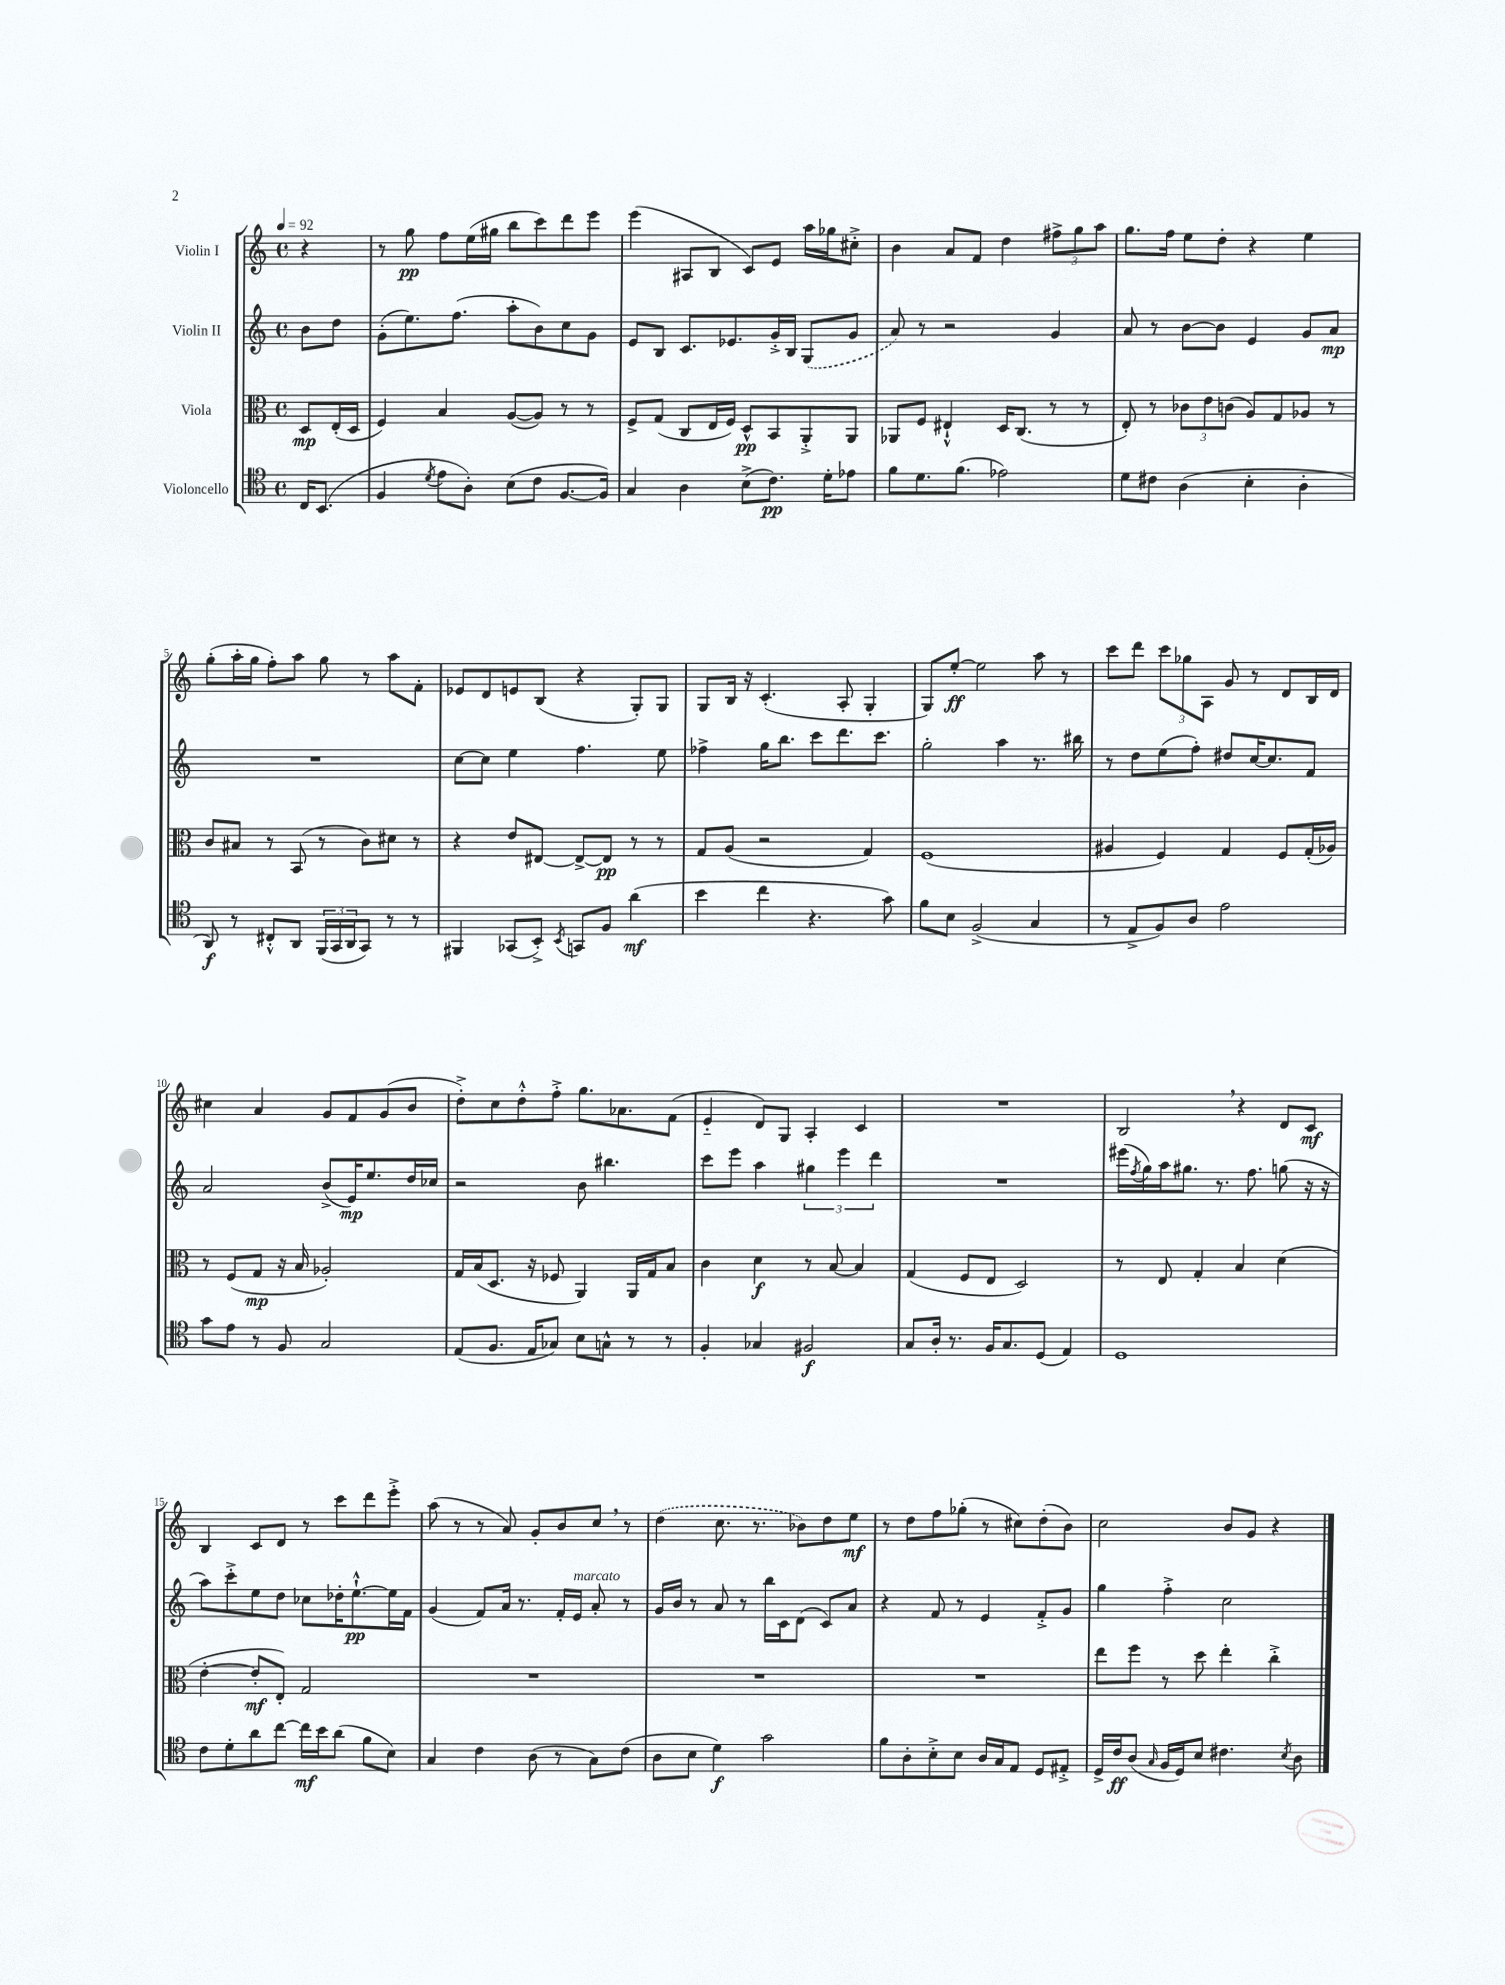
<<
\new StaffGroup <<
\new Staff = "s0" \with { instrumentName = "Violin I" } {
    \clef treble \key c \major \defaultTimeSignature \time 4/4 \partial 4 \tempo 4 = 92
    r4 |
    r8 g''8\pp f''8 e''16( gis''16 b''8 c'''8) d'''8 e'''8 |
    e'''4( ais8 b8 c'8) e'8 a''16 ges''16 cis''8-.-> |
    b'4 a'8 f'8 d''4 \tuplet 3/2 { fis''8-> g''8 a''8 } |
    g''8. f''16 e''8 d''8-. r4 e''4 |
    g''8-.( a''16-. g''16 f''8-.) a''8 g''8 r8 a''8 f'8-. |
    ees'8 d'8 e'8 b8( r4 g8-.) g8 |
    g8 b16 r16 c'4.-.( a8-. g4-. |
    g8) e''8~-.\ff e''2 a''8 r8 |
    c'''8 d'''8 \tuplet 3/2 { c'''8 ges''8 a8 } g'8 r8 d'8 b16 d'16 |
    cis''4 a'4 g'8 f'8 g'8( b'8 |
    d''8-.->) c''8 d''8-.-^ f''8-.-> g''8. aes'8. f'8( |
    e'4-_ d'8) g8 a4-. c'4 |
    R1 |
    b2 \breathe r4 d'8 c'8\mf |
    b4 c'8 d'8 r8 c'''8 d'''8 e'''8-.-> |
    a''8( r8 r8 a'8) g'8-. b'8 c''8 \breathe r8 |
    \once \slurDashed d''4( c''8. r8. bes'8) d''8 e''8\mf |
    r8 d''8 f''8 ges''8-.( r8 cis''8) d''8-.( b'8) |
    c''2 b'8 g'8 r4 \bar "|." |
}
\new Staff = "s1" \with { instrumentName = "Violin II" } {
    \clef treble \key c \major \defaultTimeSignature \time 4/4 \partial 4
    b'8 d''8 |
    g'8-.( e''8.) f''8.( a''8-. b'8) c''8 g'8 |
    e'8 b8 c'8. ees'8. g'16-.-> b16 \once \slurDashed g8( g'8 |
    a'8) r8 r2 g'4 |
    a'8 r8 b'8~ b'8 e'4 g'8 a'8\mp |
    R1 |
    c''8~ c''8 e''4 f''4. e''8 |
    fes''4-> g''16 b''8. c'''8 d'''8. c'''8. |
    g''2-. a''4 r8. bis''16 |
    r8 d''8 e''8( f''8-.) dis''8 c''16~ c''8. f'8 |
    a'2 b'8->( e'16\mp) e''8. d''16 ces''16 |
    r2 b'8 bis''4. |
    c'''8 e'''8 a''4 \tuplet 3/2 { gis''4 e'''4 d'''4 } |
    R1 |
    eis'''16( \acciaccatura { f''8 } g''16) a''16 gis''8. r8. f''8. g''8( r16 r16 |
    a''8) c'''8-.-> e''8 d''8 ces''8 des''16-. e''8.~-!-^\pp e''16 f'16 |
    g'4( f'8) a'16 r8. f'16-. e'16^\markup { \italic "marcato" } a'8-. r8 |
    g'16 b'16 r8 a'8 r8 b''16 c'16 d'8( c'8) a'8 |
    r4 f'8 r8 e'4 f'8-.-> g'8 |
    g''4 f''4-.-> c''2 \bar "|." |
}
\new Staff = "s2" \with { instrumentName = "Viola" } {
    \clef alto \key c \major \defaultTimeSignature \time 4/4 \partial 4
    d8\mp e16-.( d16 |
    f4) b4 a8~( a8) r8 r8 |
    f8-> g8( c8 e16 f16) d8-^\pp b,8 a,8-.-> a,8 |
    aes,8 f8 eis4-!-^ d16 c8.( r8 r8 |
    e8-.) r8 \tuplet 3/2 { ces'8 e'8 c'8( } a8) g8 aes8 r8 |
    c'8 bis8 r8 b,8( r8 c'8) dis'8 r8 |
    r4 e'8 eis8~ eis8~-> eis8\pp r8 r8 |
    g8 a8( r2 g4) |
    f1( |
    ais4 f4) g4 f8 g16-.( aes16) |
    r8 f8( g8\mp r16 b16 aes2-.) |
    g16 b16( d8. r16 fes8 a,4) a,16 g16 b8 |
    c'4 d'4\f r8 b8~ b4 |
    g4( f8 e8 d2) |
    r8 e8 g4-. b4 d'4( |
    e'4~-. e'8-.\mf e8-.) g2 |
    R1 |
    R1 |
    R1 |
    e''8 f''8 r8 d''8 e''4-. c''4-.-> \bar "|." |
}
\new Staff = "s3" \with { instrumentName = "Violoncello" } {
    \clef tenor \key c \major \defaultTimeSignature \time 4/4 \partial 4
    c16 b,8.( |
    f4 \acciaccatura { d'8 } e'8 a8-.) b8( c'8 f8.~ f16) |
    g4 a4 b8->( c'8.\pp) d'16-. ees'8 |
    f'8 d'8. f'8.( ees'2) |
    d'8 cis'8 a4( b4-. a4-. |
    a,8\f) r8 cis8-.-^ a,8 \tuplet 3/2 { f,16( g,16 a,16 } g,8) r8 r8 |
    fis,4 ges,8( b,8-.->) \acciaccatura { b,8 } g,8 f8 a'4\mf( |
    b'4 c''4 r4. g'8) |
    f'8 b8 f2->( g4 |
    r8 e8-> f8) a8 e'2 |
    g'8 e'8 r8 f8 g2 |
    e8( f8. e16 ges8) b8 g8-^ r8 r8 |
    f4-. ges4 fis2\f |
    g8 a16-. r8. f16 g8. d8( e4) |
    d1 |
    c'8 d'8-. a'8 c''8~ c''16\mf b'16 a'8( f'8 b8) |
    g4 c'4 a8( r8 g8) c'8( |
    a8 b8 d'4\f) g'2 |
    f'8 a8-. b8-.-> b8 a16 g16 e8 d8 eis8-.-> |
    d16-> c'16\ff a8( \grace { g16 } f16 d16) b8 cis'4. \acciaccatura { b8 } a8 \bar "|." |
}
>>
>>
